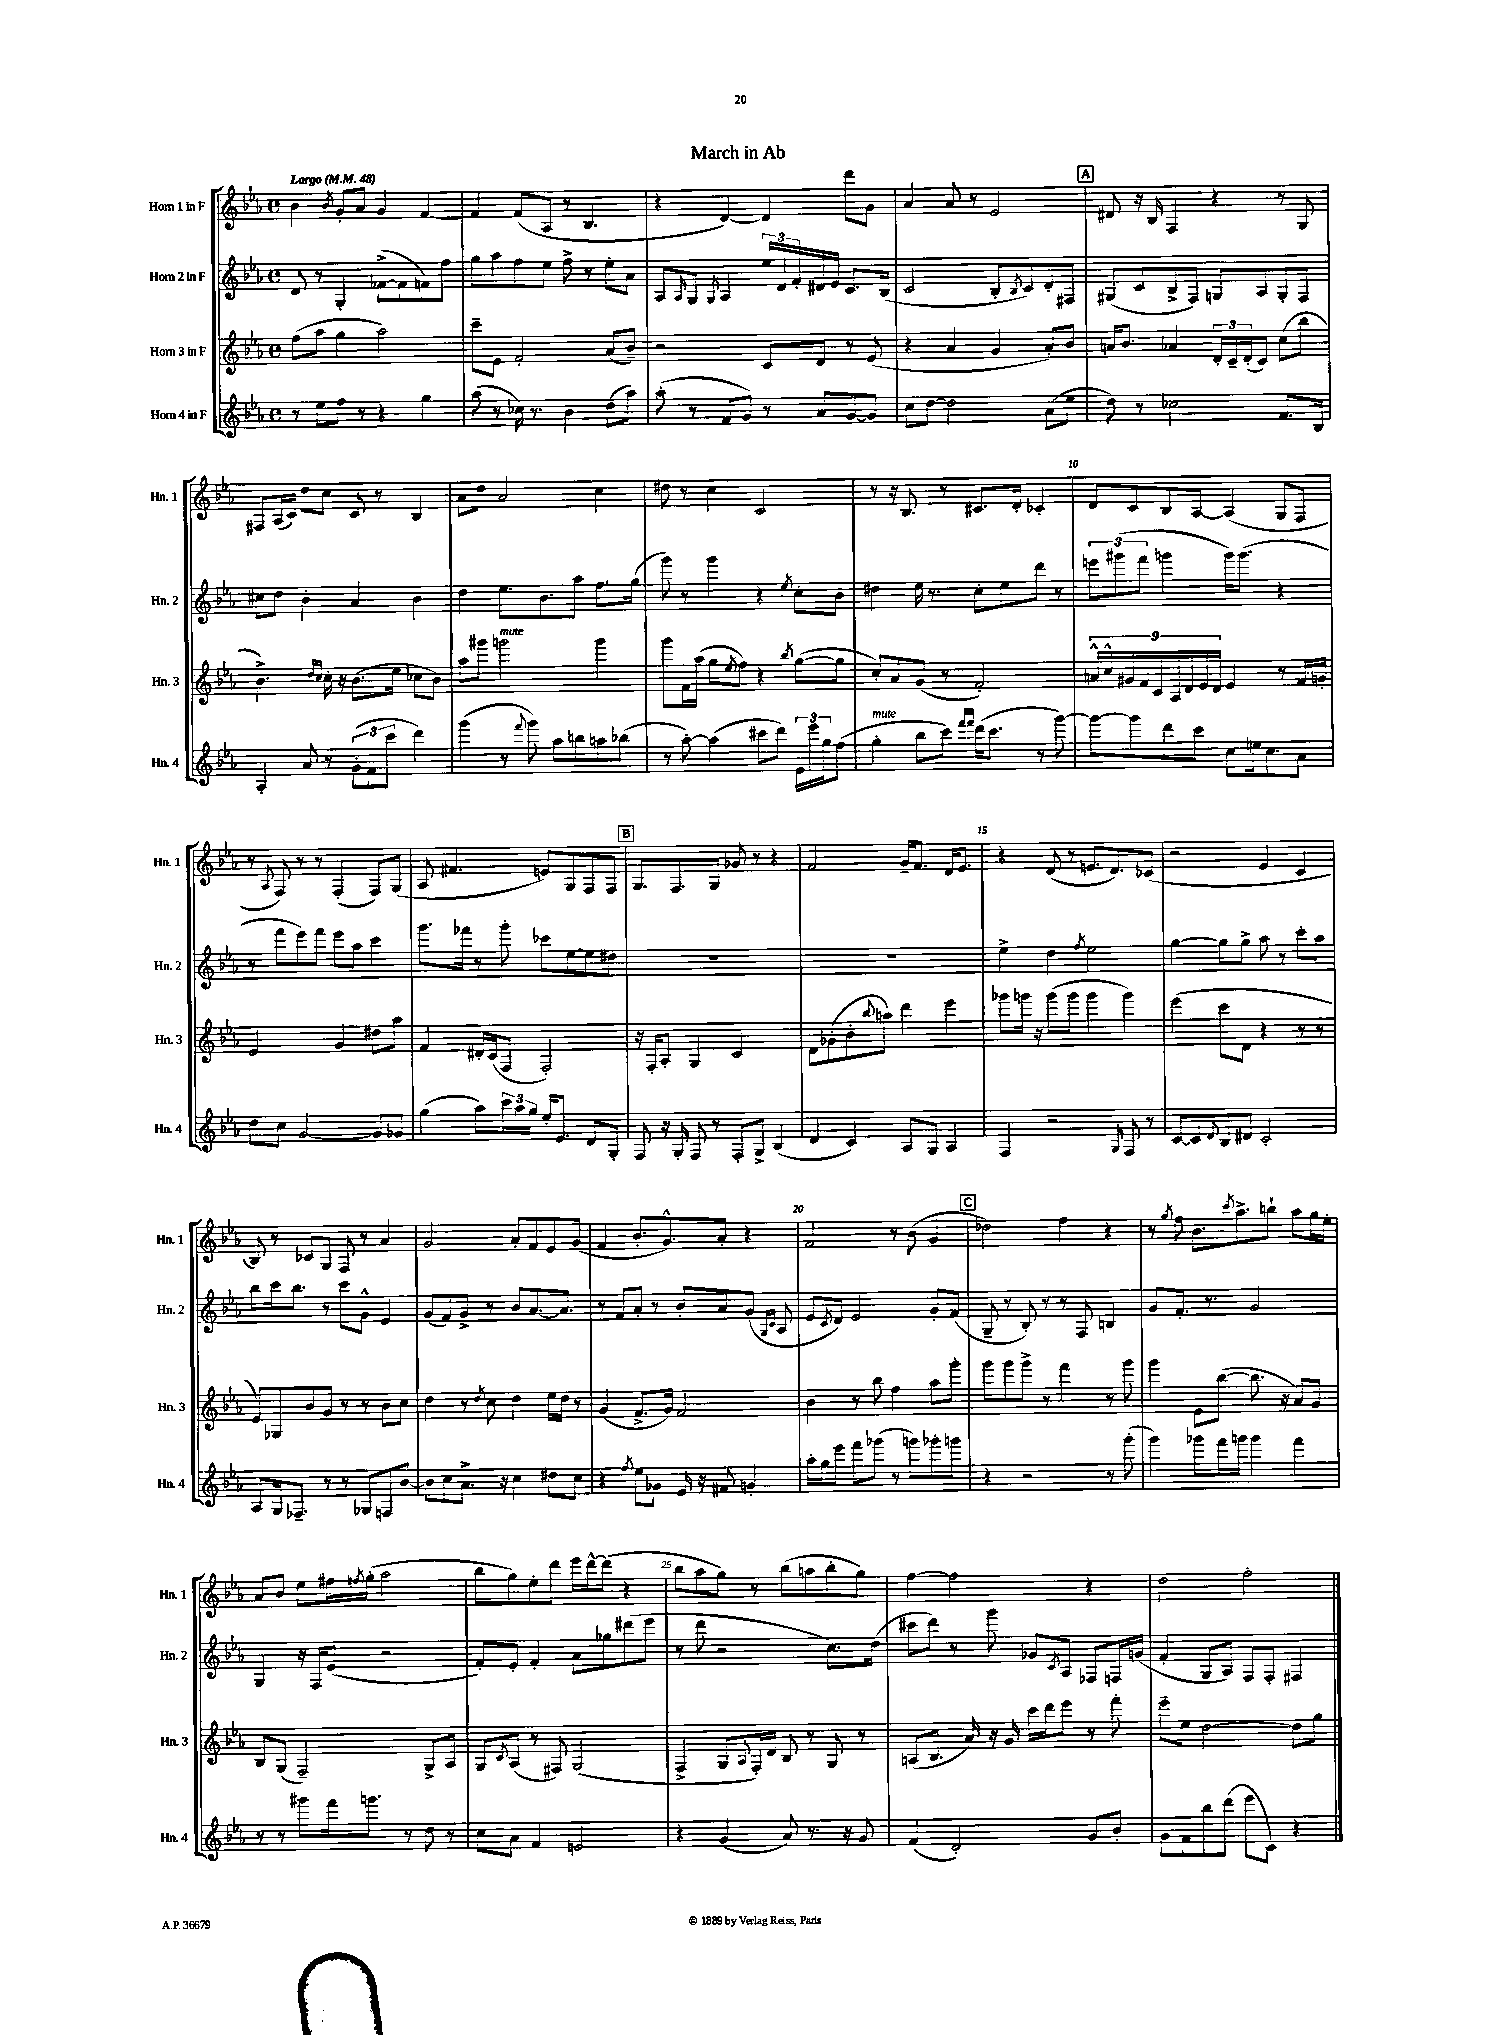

**kern	**kern	**kern	**kern
*part4	*part3	*part2	*part1
*staff4	*staff3	*staff2	*staff1
*I"Horn 4 in F	*I"Horn 3 in F	*I"Horn 2 in F	*I"Horn 1 in F
*I'Hn. 4	*I'Hn. 3	*I'Hn. 2	*I'Hn. 1
*clefG2	*clefG2	*clefG2	*clefG2
*k[b-e-a-]	*k[b-e-a-]	*k[b-e-a-]	*k[b-e-a-]
*M4/4	*M4/4	*M4/4	*M4/4
*met(c)	*met(c)	*met(c)	*met(c)
*MM48	*MM48	*MM48	*MM48
=1	=1	=1	=1
!	!	!	!LO:TX:a:B:t=Largo
8r	(8ff\L	8d/	4b-\
8ee-\L	8aa-\J	8r	.
.	.	.	8qb-/
8ff\J	4gg\	4G'/	8g'/L
8r	.	.	8a-/J
4r	2aa-\)	([8f-X^\L	4g/
.	.	8f-\]	.
4gg\	.	8fn\)	[4f/
.	.	8ff\J	.
=2	=2	=2	=2
(8aa-\	8ccc~\L	8gg\L	4f/]
8r	8e-\J	8aa-\	.
16cc-X\)	2f'/	8ff\	(8f/L
8.r	.	.	.
.	.	8ee-\J	8A-/J
4b-\	.	8ff^\	8r
.	.	8r	4.B-/
(8dd\L	(8a-/L	8ee-'\L	.
8aa-\J)	8b-~/J)	8a-\J	.
=3	=3	=3	=3
(8aa-'\	2r	8A-/L	4r
.	.	16qqA-/	.
8r	.	8G/J	.
.	.	8qG/	.
8f/L	.	4A-/	[4d/)
8g/J)	.	.	.
8r	8c/L	24ee-/LL	4d/]
.	.	24d/	.
.	.	24f'/	.
8a-/L	8d/J	16d#X/	.
.	.	16e-/JJ	.
[8g/	8r	8.c/L	8ddd\L
8g/J]	(8e-/	.	8g\J
.	.	(16B-/Jk	.
=4	=4	=4	=4
8cc\L	4r	2c/	4a-/
[8dd\J	.	.	.
2dd\]	4a-/	.	8a-/
.	.	.	8r
.	4g/	8B-'/L	2e-/
.	.	8qB-/	.
.	.	8c/)	.
(8a-\L	8a-'/L)	8d'/	.
8ee-\J	8b-/J	8F#X/J	.
!!LO:REH:place=s1:t=A
=5	=5	=5	=5
8dd\)	16an/KL	(8G#X/L	8d#X/
.	8.b-/J	.	.
8r	.	8c/	16r
.	.	.	16B-/
2cc-X\	4a-X/	8B-^/	4F/
.	.	8F/J)	.
.	24d'/LL	8Gn/L	4r
.	24c~/	.	.
.	(24d'/J	.	.
.	8c/J)	8A-/	.
8.f/L	(8cc\L	8G'/	8r
.	8bb-\J	8F/J	8G/
16B-/Jk	.	.	.
!!LO:LB:g=z
=6	=6	=6	=6
4A-'/	4.b-^\)	8cc#X\L	8F#X/L
.	.	8dd\J	(16A-/L
.	.	.	16c/JJ)
8a-/	.	4b-'\	8dd\L
.	16qqdd/LL	.	.
.	16qqcc/JJ	.	.
8r	16cc'\	.	8cc\J
.	16r	.	.
(12g'\L	(8.b-\L	4a-/	8c/
12f\	.	.	.
.	.	.	8r
12ccc\J	.	.	.
.	16ee-\Jk	.	.
4ddd\)	8cc-X\L	4b-\	4B-/
.	8b-\J)	.	.
=7	=7	=7	=7
(4ggg\	8aa-\L	4dd\	8a-\L
.	8ggg#X\J	.	8dd\J
!	!LO:TX:a:i:t=mute	!	!
8r	2gggn\	8.ee-\L	2a-/
8qqfff/	.	.	.
8ggg\)	.	.	.
.	.	8.b-\	.
8aa-\L	.	.	.
8bbn\	.	8aa-\J	.
8aan\	4ggg\	8.ff\L	4cc\
(8bb-X\J	.	.	.
.	.	(16gg\Jk	.
=8	=8	=8	=8
8r	8ggg\L	8ggg\)	8dd#X\
[8aa-'\)	16f\L	8r	8r
.	(16aa-\JJ	.	.
(4aa-\]	8gg\L	4ggg\	4cc\
.	8qee-/	.	.
.	8ff\J)	.	.
8ccc#X\L	4r	4r	2c/
8ddd\J)	.	.	.
.	8qbb-/	8qee-/	.
24e-\LL	([8gg\L	8cc'\L	.
24eee-\	.	.	.
24gg\J	.	.	.
(8ff\J	8gg\J]	8b-\J	.
=9	=9	=9	=9
!LO:TX:a:i:t=mute	!	!	!
4gg'\	8cc'/L)	4dd#X\	8r
.	8a-/	.	16r
.	.	.	8.B-/
8bb-\L	(8g/J	16ee-\	.
.	.	8.r	.
8ccc\J)	8r	.	8r
16qqfff/LL	.	.	.
16qqfff/JJ	.	.	.
(16ddd\KL	2f'/)	8cc'\L	8.c#X/L
8.ccc\J	.	.	.
.	.	8ee-\	.
.	.	.	16d'/Jk
8r	.	8ddd\J	4c-X'/
[8ggg\)	.	8r	.
=10	=10	=10	=10
8ggg\L_	18an^^/LL	12eeen\L	8d/L
.	18cc^^/	.	.
.	.	(12ggg#X\	.
.	18g#X/	.	.
8ggg\]	.	.	8c/
.	18f/	12fff\J	.
.	18c/	.	.
8ddd\	.	4gggn\	8B-/
.	18A-/	.	.
.	18d/	.	.
8ccc\J	.	.	[8A-/J
.	18e-/	.	.
.	18d/JJ	.	.
8cc\L	4e-/	16ggg\KL)	(4A-/]
.	.	(8.ggg\J	.
16een\k	.	.	.
8.cc\	.	.	.
.	8r	4r	8G/L
8a-\J	16f/LL	.	8F/J
.	16gn'/JJ	.	.
!!LO:LB:g=z
=11	=11	=11	=11
8dd\L	2e-/	8r	8r
.	.	.	8qA-/
8cc\J	.	8fff\L	8F/)
[2g/	.	8eee-\)	8r
.	.	8fff\J	8r
.	4g/	8eee-\L	(4F'/
.	.	8aa-\J	.
8g/L]	8dd#X\L	4ccc\	8F/L)
8g-X/J	8aa-\J	.	(8G/J
=12	=12	=12	=12
(4gg\	4f/	8.ggg\L	8A-/
.	.	.	4.f#X/
.	.	16fff-X\Jk	.
8aa-\L)	16d#X'/LL	8r	.
.	(16c/J	.	.
24ccc\L	8F/J	8ggg'\	.
24aa-\	.	.	.
24gg\JJ	.	.	.
16ee-'/KL	2F'/)	8ccc-X\L	8en/L)
8.e-/J	.	.	.
.	.	[8ee-\	8G/
8d/L	.	8ee-\]	8F/
8G'/J	.	8dd#X\J	8F/J
!!LO:REH:place=s1:t=B
=13	=13	=13	=13
8F/	16r	1r	8.G/L
.	16F'/KL	.	.
16r	8A-'/J	.	.
16G'/	.	.	8.F/
8F/	4G/	.	.
8r	.	.	8G/J
8F'/L	2c/	.	8g-X/
8G^/J	.	.	8r
(4B-/	.	.	4r
=14	=14	=14	=14
4d/	8d\L	1r	2f/
.	(8g-X'\	.	.
4c/)	8b-'\	.	.
.	8qqbb-/	.	.
.	8aan\J)	.	.
8A-/L	4ddd\	.	16g~/KL
.	.	.	8.f/J
8G/J	.	.	.
4A-/	4eee-\	.	16d/KL
.	.	.	8.e-/J
=15	=15	=15	=15
4F/	8ggg-X\L	4ee-^\	4r
.	16gggn\Jk	.	.
.	16r	.	.
2r	(8ggg\L	4dd\	(8d/
.	8ggg\J	.	8r
.	.	8qff/	.
.	4ggg\	2ee-\	8.en/L
.	.	.	8.d/)
16qqG/	.	.	.
8F/	4ggg\)	.	.
8r	.	.	(8c-X/J
=16	=16	=16	=16
[8c/L	(4eee-\	[4gg\	2r
8c/]	.	.	.
8qqd/	.	.	.
8B-/	8ccc\L	8gg\L]	.
8d#X/J	8d\J	8gg^\J	.
2c'/	4r	8aa-\	4e-/
.	.	8r	.
.	8r	8ccc'\L	4c/
.	8r	8aa-\J	.
!!LO:LB:g=z
=17	=17	=17	=17
8A-/L	8e-/L)	8bb-\L	8B-/)
16G/k	8G-X/	16ccc\k	8r
8.F-X~/J	.	8.bb-\J	.
.	8b-/	.	8c-X/L
8r	8g/J	8r	8G/J
8r	8r	8ccc\L	8F/
8G-X/L	8r	8g^^\J	8r
8Fn/	8b-\L	4e-/	4a-/
[8b-/J	8cc\J	.	.
=18	=18	=18	=18
8b-\L]	4dd\	(8g/L	2g/
8cc\	.	8f/)	.
8.a-^\J	8r	8g^/J	.
.	8qdd/	.	.
.	8cc\	8r	.
16r	.	.	.
4cc\	4dd\	8b-/L	8a-'/L
.	.	[8.a-/	8f/
8dd#X\L	16ee-\LL	.	8e-/
.	16dd\JJ	8.a-/J]	.
8cc\J	8r	.	(8g/J
=19	=19	=19	=19
4r	(4g/	8r	4f/
.	.	8f/L	.
8qff/	.	.	.
8ee-\L	8.f^/L	8a-'/J	8.b-'/L
8g-X\J	.	8r	.
.	16g/Jk)	.	8.g^^/)
16e-/	2f/	8b-'/L	.
16r	.	.	.
8f#X/	.	8a-/	8a-'/J
4gn'/	.	(8g/J	4r
.	.	16qqG/LL	.
.	.	16qqc/JJ	.
.	.	8A-/	.
=20	=20	=20	=20
16aa-'\LL	4b-\	8e-/L	2f/
16gg\J	.	.	.
.	.	8qc/	.
8eee-\J	.	8d/J)	.
8fff\L	8r	2e-/	.
(8ggg-X\J	8bb-\	.	.
8r	4ff\	.	8r
8gggn\L)	.	.	(8b-\
8ggg-X'\	8aa-\L	8g'/L	4g/
8gggn\J	8ggg'\J	(8f/J	.
!!LO:REH:place=s1:t=C
=21	=21	=21	=21
4r	8ggg\L	8G~/	2dd-X\)
.	8ggg\	8r	.
2r	8ggg^\J	8B-'/)	.
.	8r	8r	.
.	4fff\	8r	4ff\
.	.	8F/	.
8r	8r	4Bn/	4r
(8ggg'\	8ggg\	.	.
=22	=22	=22	=22
4ggg\)	4ggg\	8g/L	8r
.	.	.	8qgg/
.	.	8.f'/J	8ff\
8ggg-X\L	8e-\L	.	8.b-\L
.	.	8.r	.
16fff\L	([8bb-\J	.	.
.	.	.	8qccc/
16gggn\JJ	.	.	8.aa-^\
4ggg\	8.bb-\]	2g/	.
.	.	.	8bbn`\J
.	16r	.	.
4fff\	8a-/L)	.	8aa-\L
.	8g/J	.	16gg\L
.	.	.	16ee-'\JJ
!!LO:LB:g=z
=23	=23	=23	=23
8r	8B-/L	4G/	8a-/L
8r	(8G/J	.	8b-/J
8ggg#X\L	2F~/)	16r	8ee-\L
.	.	16F/KL	.
16fff\k	.	(8e-/J	16ff#X\L
.	.	.	8qffn/
8.gggn\J	.	.	(16gg'\JJ
.	.	2r	2aa-\
8r	.	.	.
8dd\	8G^/L	.	.
8r	8A-/J	.	.
=24	=24	=24	=24
8cc\L	8G/L	8f'/L)	8bb-\L
.	8qc/	.	.
8a-\J	(8A-/J	8e-'/J	8gg\)
4f/	8r	4f'/	8ee-'\
.	8F#X/)	.	8ddd\J
2en/	(2G/	8a-\L	16eee-\LL
.	.	.	[16ddd^^\J
.	.	8gg-X\	(8ddd\J]
.	.	(8ddd#X\	4r
.	.	8eee-\J	.
=25	=25	=25	=25
4r	4F^/	8r	8bb-\L
.	.	8ddd\	8aa-\
(4g/	8G/L	2r	8gg\J)
.	8qqA-/	.	.
.	16F'/L)	.	8r
.	16d/JJ	.	.
8a-/)	8B-/	.	(8bb-\L
8.r	8r	.	8aan\
.	8G/	8.cc\L)	8bb-'\
16r	.	.	.
8g/	8r	.	8gg\J)
.	.	(16dd\Jk	.
=26	=26	=26	=26
(4f/	(8An/L	8ccc#X\L	[4ff\
.	8.B-/J	8ddd\J)	.
2d'/)	.	8r	2ff\]
.	16a-/)	.	.
.	16r	8ggg\	.
.	16g/	.	.
.	16ccc\LL	8g-X/L	.
.	16ddd\J	.	.
.	.	8qc/	.
.	8eee-\J	8A-/J	.
8g/L	8r	8F-X/L	4r
8b-'/J	8fff'\	16Fn/L	.
.	.	(16gn/JJ	.
=27	=27	=27	=27
8g\L	8eee-~\L	4f'/	2dd\
8f\	8ee-\J	.	.
8bb-\	[2dd\	8G/L	.
(8ddd\J	.	8A-/J)	.
8eee-\L	.	8F/L	2ff'\
8c\J)	.	8F'/J	.
4r	8dd\L]	4F#X/	.
.	8gg\J	.	.
==	==	==	==
*-	*-	*-	*-
